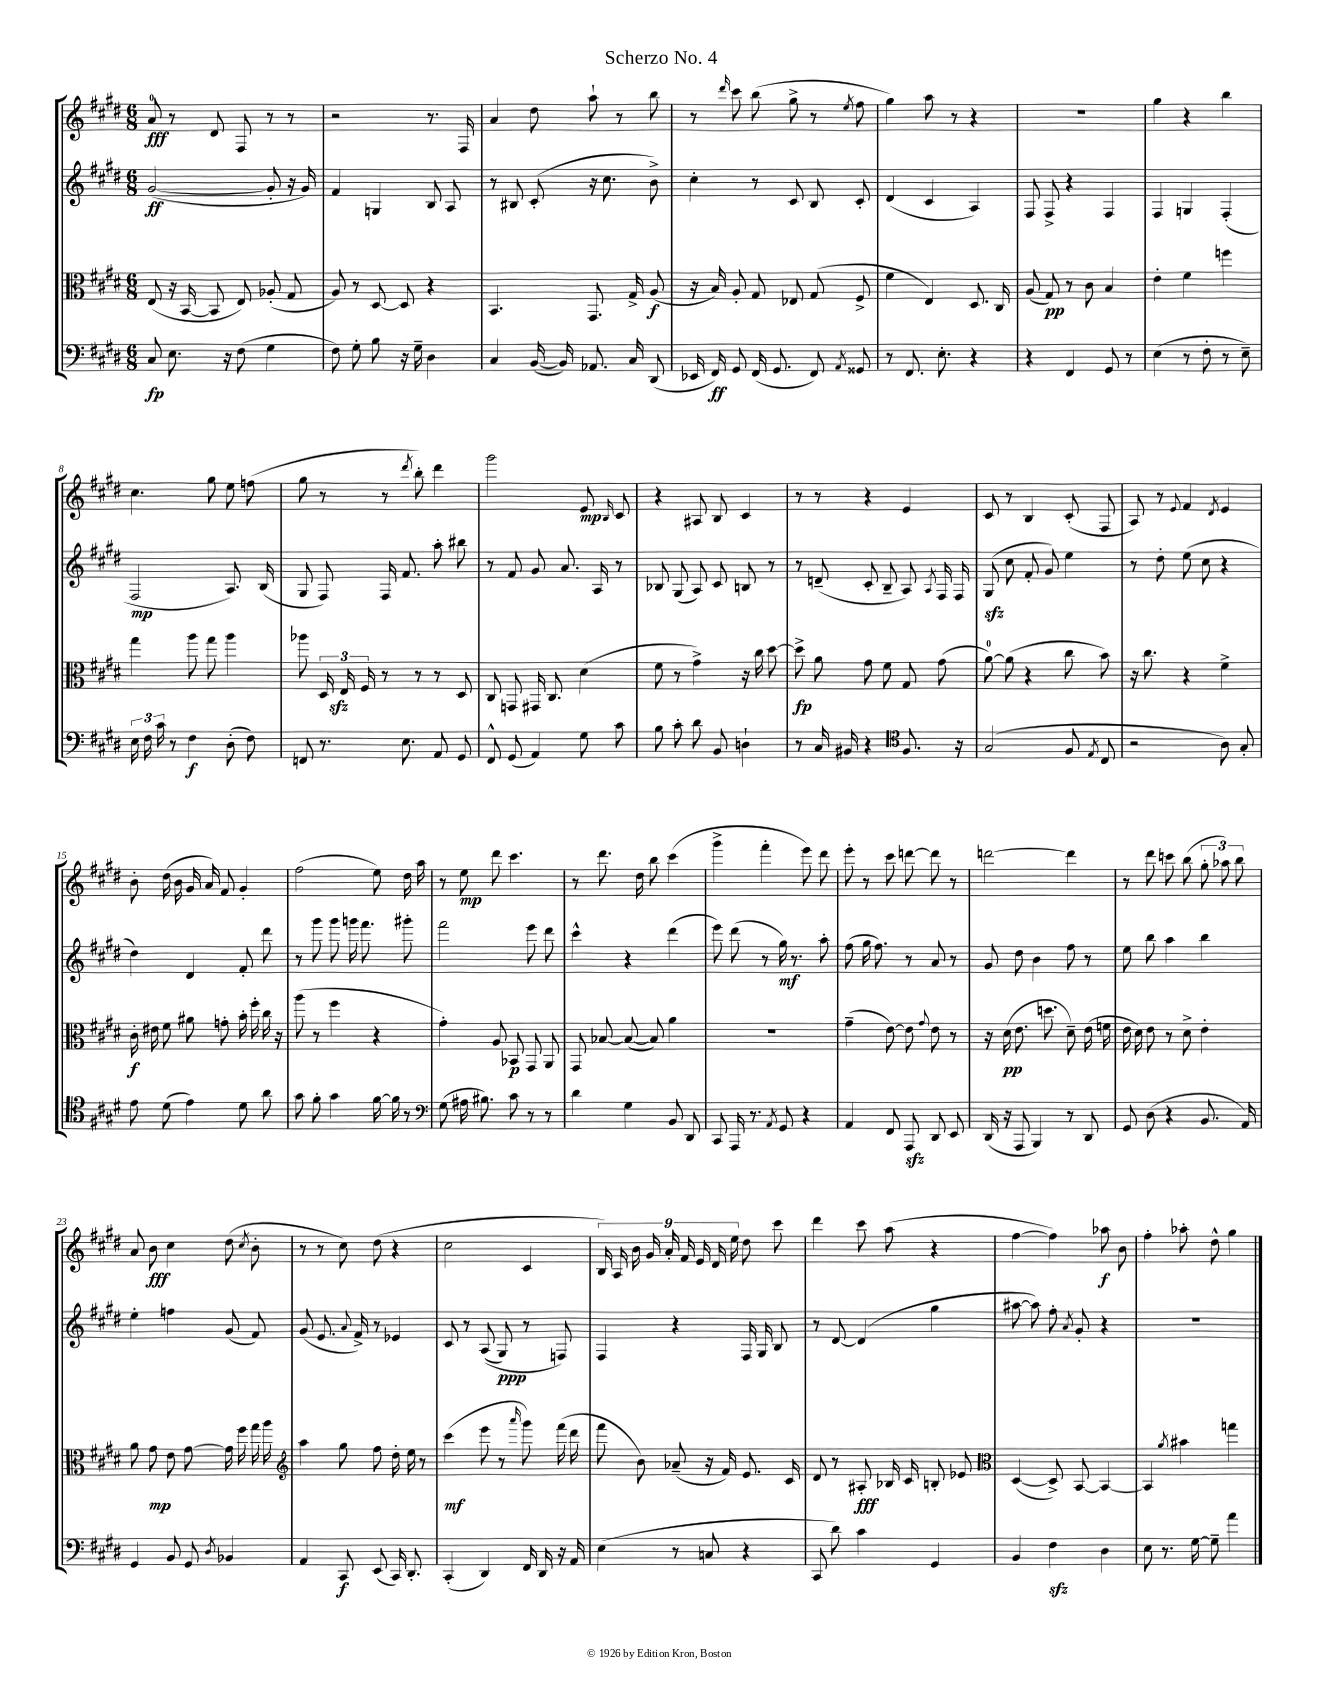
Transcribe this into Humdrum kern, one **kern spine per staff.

**kern	**dynam	**kern	**dynam	**kern	**dynam	**kern	**dynam
*part4	*part4	*part3	*part3	*part2	*part2	*part1	*part1
*staff4	*staff4	*staff3	*staff3	*staff2	*staff2	*staff1	*staff1
*clefF4	*	*clefC3	*	*clefG2	*	*clefG2	*
*k[f#c#g#d#]	*	*k[f#c#g#d#]	*	*k[f#c#g#d#]	*	*k[f#c#g#d#]	*
*M6/8	*	*M6/8	*	*M6/8	*	*M6/8	*
=1	=1	=1	=1	=1	=1	=1	=1
8C#/	fp	(8E/	.	([2g#/	ff	8a/	fff
8.E\	.	16r	.	.	.	8r	.
.	.	[16BB/	.	.	.	.	.
.	.	8BB/]	.	.	.	8d#/	.
16r	.	.	.	.	.	.	.
(8F#\	.	8E/)	.	.	.	8F#/	.
4G#\	.	(8A-X'/	.	8g#'/]	.	8r	.
.	.	8G#/	.	16r	.	8r	.
.	.	.	.	16g#/)	.	.	.
=2	=2	=2	=2	=2	=2	=2	=2
8F#\)	.	8A/)	.	4f#/	.	2r	.
8G#'\	.	8r	.	.	.	.	.
8B\	.	[8D#/	.	4Gn/	.	.	.
16r	.	8D#/]	.	.	.	.	.
16G#~\	.	.	.	.	.	.	.
4D#\	.	4r	.	8B/	.	8.r	.
.	.	.	.	8A/	.	.	.
.	.	.	.	.	.	16F#/	.
=3	=3	=3	=3	=3	=3	=3	=3
4C#/	.	4.BB/	.	8r	.	4a/	.
.	.	.	.	8B#X/	.	.	.
([16BB/	.	.	.	(8c#'/	.	8dd#\	.
16BB/])	.	.	.	.	.	.	.
8.AA-X/	.	8.GG#/	.	16r	.	8aa`\	.
.	.	.	.	8.cc#\	.	.	.
.	.	.	.	.	.	8r	.
16C#/	.	16G#^/	.	.	.	.	.
(8DD#/	.	(8A/	f	8b^\)	.	8bb\	.
=4	=4	=4	=4	=4	=4	=4	=4
16EE-X/	.	16r	.	4cc#'\	.	8r	.
16FF#/)	ff	16B/)	.	.	.	.	.
.	.	.	.	.	.	16qqddd#/	.
8GG#/	.	8A'/	.	.	.	8ccc#\	.
(16FF#/	.	8G#/	.	8r	.	(8bb\	.
8.GG#/	.	.	.	.	.	.	.
.	.	8E-X/	.	8c#/	.	8gg#^\	.
8FF#/)	.	(8G#/	.	8B/	.	8r	.
8qAA/	.	.	.	.	.	8qee/	.
8GG##X/	.	8F#^/	.	8c#'/	.	8ff#\	.
=5	=5	=5	=5	=5	=5	=5	=5
8r	.	4f#\	.	(4d#/	.	4gg#\)	.
8.FF#/	.	.	.	.	.	.	.
.	.	4E/)	.	4c#/	.	8aa\	.
8.E'\	.	.	.	.	.	.	.
.	.	.	.	.	.	8r	.
4r	.	8.D#/	.	4A/)	.	4r	.
.	.	16C#/	.	.	.	.	.
=6	=6	=6	=6	=6	=6	=6	=6
4r	.	(8A/	.	8F#/	.	2.r	.
.	.	8G#/)	pp	8F#^/	.	.	.
4FF#/	.	8r	.	4r	.	.	.
.	.	8c#\	.	.	.	.	.
8GG#/	.	4B/	.	4F#/	.	.	.
8r	.	.	.	.	.	.	.
=7	=7	=7	=7	=7	=7	=7	=7
(4E\	.	4e'\	.	4F#/	.	4gg#\	.
8r	.	4f#\	.	4Gn/	.	4r	.
8F#'\	.	.	.	.	.	.	.
8r	.	4ffn\	.	(4F#'/	.	4bb\	.
8E~\)	.	.	.	.	.	.	.
!!LO:LB:g=z
=8	=8	=8	=8	=8	=8	=8	=8
24E\	.	4gg#\	.	2F#/	mp	4.cc#\	.
24F#\	.	.	.	.	.	.	.
24c#\	.	.	.	.	.	.	.
8r	.	.	.	.	.	.	.
4F#\	f	8aa\	.	.	.	.	.
.	.	8gg#\	.	.	.	8gg#\	.
(8D#'\	.	4aa\	.	8.A/)	.	8ee\	.
8F#\)	.	.	.	.	.	(8ffn\	.
.	.	.	.	(16B/	.	.	.
=9	=9	=9	=9	=9	=9	=9	=9
8FFn/	.	8aa-X\	.	8G#/	.	8gg#\	.
8.r	.	24D#/	.	8F#/)	.	8r	.
.	.	24Ezz/	.	.	.	.	.
.	.	24F#/	.	.	.	.	.
.	.	8r	.	16F#/	.	8r	.
8.E\	.	.	.	8.f#/	.	.	.
.	.	.	.	.	.	8qddd#/	.
.	.	8r	.	.	.	8bb'\)	.
8AA/	.	8r	.	8aa'\	.	4ddd#\	.
8GG#/	.	8D#/	.	8bb#X\	.	.	.
=10	=10	=10	=10	=10	=10	=10	=10
8FF#^^/	.	8C#/	.	8r	.	2ggg#\	.
(8GG#/	.	8GGn/	.	8f#/	.	.	.
4AA/)	.	16GG#X/	.	8g#/	.	.	.
.	.	8.C#/	.	.	.	.	.
.	.	.	.	8.a/	.	.	.
8G#\	.	(4d#\	.	.	.	8e/	mp
.	.	.	.	16A/	.	.	.
.	.	.	.	.	.	16qqB/	.
8c#\	.	.	.	8r	.	8c#/	.
=11	=11	=11	=11	=11	=11	=11	=11
8B\	.	8f#\	.	8B-X/	.	4r	.
8c#'\	.	8r	.	(8G#/	.	.	.
8d#\	.	4g#^\)	.	8A/)	.	8A#X/	.
8BB/	.	.	.	8c#/	.	8B/	.
4Dn`\	.	16r	.	8Bn/	.	4c#/	.
.	.	16cc#\	.	.	.	.	.
.	.	[8dd#\	.	8r	.	.	.
=12	=12	=12	=12	=12	=12	=12	=12
8r	.	8dd#^\]	fp	8r	.	8r	.
16C#/	.	8a\	.	(8dn~/	.	8r	.
16BB#X/	.	.	.	.	.	.	.
4r	.	8g#\	.	8c#'/	.	4r	.
.	.	8f#\	.	8B~/	.	.	.
*clefC4	*	*	*	*	*	*	*
8.F#/	.	8G#/	.	8A/)	.	4e/	.
.	.	.	.	8qA/	.	.	.
.	.	(8g#\	.	16F#/	.	.	.
16r	.	.	.	16F#/	.	.	.
=13	=13	=13	=13	=13	=13	=13	=13
(2G#/	.	[8a\)	.	(8G#zz/	.	8c#/	.
.	.	(8a\]	.	8cc#\	.	8r	.
.	.	4r	.	8f#'/	.	4B/	.
.	.	.	.	8g#/)	.	.	.
8F#/	.	8cc#\	.	4ee\	.	(8c#'/	.
8qE/	.	.	.	.	.	.	.
8C#/	.	8b\)	.	.	.	8F#/	.
=14	=14	=14	=14	=14	=14	=14	=14
2r	.	16r	.	8r	.	8A/)	.
.	.	8.cc#\	.	.	.	.	.
.	.	.	.	8dd#'\	.	8r	.
.	.	.	.	.	.	8qqe/	.
.	.	4r	.	(8ee\	.	4f#/	.
.	.	.	.	8cc#\	.	.	.
.	.	.	.	.	.	8qd#/	.
8A\)	.	4f#^\	.	4r	.	4e/	.
8G#'/	.	.	.	.	.	.	.
!!LO:LB:g=z
=15	=15	=15	=15	=15	=15	=15	=15
8e\	.	16c#'\	f	4dd#\)	.	8b'\	.
.	.	16e#X\	.	.	.	.	.
(8d#\	.	8f#\	.	.	.	(16dd#\	.
.	.	.	.	.	.	16b\	.
4e\)	.	8a#X\	.	4d#/	.	16g#/	.
.	.	.	.	.	.	16a/)	.
.	.	8gn'\	.	.	.	8f#/	.
8d#\	.	16b'\	.	8f#'/	.	4g#'/	.
.	.	16ff#'\	.	.	.	.	.
8a\	.	16cc#\	.	8ddd#\	.	.	.
.	.	16r	.	.	.	.	.
=16	=16	=16	=16	=16	=16	=16	=16
8g#\	.	(8aa\	.	8r	.	(2ff#\	.
8f#'\	.	8r	.	8ggg#\	.	.	.
4g#\	.	4ff#\	.	8ggg#\	.	.	.
.	.	.	.	16gggn\	.	.	.
.	.	.	.	8.fff#\	.	.	.
[16f#\	.	4r	.	.	.	8ee\)	.
16f#\]	.	.	.	.	.	.	.
8r	.	.	.	8ggg#X'\	.	16dd#\	.
.	.	.	.	.	.	16aa\	.
=17	=17	=17	=17	=17	=17	=17	=17
*clefF4	*	*	*	*	*	*	*
(8G#\	.	4g#'\)	.	2fff#\	.	8r	.
16A#X\	.	.	.	.	.	8ee\	mp
8.B#X\)	.	.	.	.	.	.	.
.	.	8A/	.	.	.	8ddd#\	.
8c#\	.	8BB-X/	p	.	.	4.ccc#\	.
8r	.	8GG#/	.	8eee\	.	.	.
8r	.	8AA/	.	8ddd#\	.	.	.
=18	=18	=18	=18	=18	=18	=18	=18
4d#\	.	8GG#/	.	4ccc#^^\	.	8r	.
.	.	[8B-X/	.	.	.	8.ddd#\	.
4G#\	.	(8B-/_	.	4r	.	.	.
.	.	.	.	.	.	16dd#\	.
.	.	8B-/])	.	.	.	8bb\	.
8BB/	.	4a\	.	(4ddd#\	.	(4ccc#\	.
8DD#/	.	.	.	.	.	.	.
=19	=19	=19	=19	=19	=19	=19	=19
8CC#/	.	2.r	.	8eee\)	.	4ggg#^\	.
16AAA/	.	.	.	(8ddd#\	.	.	.
8.r	.	.	.	.	.	.	.
.	.	.	.	8r	.	4fff#'\	.
8qAA/	.	.	.	.	.	.	.
8GG#/	.	.	.	16gg#\)	mf	.	.
.	.	.	.	8.r	.	.	.
4r	.	.	.	.	.	8eee\)	.
.	.	.	.	8aa'\	.	8ddd#\	.
=20	=20	=20	=20	=20	=20	=20	=20
4AA/	.	(4g#~\	.	(8ff#\	.	8eee'\	.
.	.	.	.	16gg#\	.	8r	.
.	.	.	.	8.ff#\)	.	.	.
8FF#/	.	[8e\)	.	.	.	8ccc#\	.
8AAAzz/	.	8e\]	.	8r	.	[8dddn\	.
.	.	8qqg#/	.	.	.	.	.
8DD#/	.	8e\	.	8a/	.	8ddd\]	.
8EE/	.	8r	.	8r	.	8r	.
=21	=21	=21	=21	=21	=21	=21	=21
(16DD#/	.	16r	.	8g#/	.	[2dddn\	.
16r	.	(16d#\	pp	.	.	.	.
8AAA/	.	8.e\	.	8dd#\	.	.	.
4BBB/)	.	.	.	4b\	.	.	.
.	.	8.ddn\	.	.	.	.	.
8r	.	8d#~\)	.	8ff#\	.	4ddd\]	.
8DD#/	.	(16e\	.	8r	.	.	.
.	.	16fn\	.	.	.	.	.
=22	=22	=22	=22	=22	=22	=22	=22
8GG#/	.	16e\	.	8ee\	.	8r	.
.	.	16d#\)	.	.	.	.	.
(8D#\	.	8e\	.	8bb\	.	8ddd#\	.
4r	.	8r	.	4aa\	.	8cccn\	.
.	.	8d#^\	.	.	.	(8bb\	.
8.BB/	.	4e'\	.	4bb\	.	12gg#'\	.
.	.	.	.	.	.	12aa-X\)	.
.	.	.	.	.	.	12bb\	.
16AA/)	.	.	.	.	.	.	.
!!LO:LB:g=z
=23	=23	=23	=23	=23	=23	=23	=23
4GG#/	.	8a\	.	4ee'\	.	8a/	.
.	.	8g#\	mp	.	.	8b\	fff
8BB/	.	8e\	.	4ffn\	.	4cc#\	.
8GG#/	.	[8g#\	.	.	.	.	.
8qD#/	.	.	.	.	.	.	.
4BB-X/	.	16g#\]	.	(8g#/	.	(8dd#\	.
.	.	16ff#\	.	.	.	.	.
.	.	.	.	.	.	8qcc#/	.
.	.	16gg#\	.	8f#/)	.	8b'\	.
.	.	16aa\	.	.	.	.	.
=24	=24	=24	=24	=24	=24	=24	=24
*	*	*clefG2	*	*	*	*	*
4AA/	.	4aa\	.	(8g#/	.	8r	.
.	.	.	.	8.e/	.	8r	.
8CC#/	f	8gg#\	.	.	.	8cc#\)	.
.	.	.	.	8qqa/	.	.	.
.	.	.	.	16f#^/)	.	.	.
(8EE/	.	8ff#\	.	8r	.	(8dd#\	.
16CC#/)	.	16dd#'\	.	4e-X/	.	4r	.
8.DD#'/	.	16ee\	.	.	.	.	.
.	.	8r	.	.	.	.	.
=25	=25	=25	=25	=25	=25	=25	=25
(4CC#'/	.	(4ccc#\	mf	8c#/	.	2cc#\	.
.	.	.	.	8r	.	.	.
4DD#/)	.	8eee\	.	((8A/	.	.	.
.	.	8r	.	8G#/)	ppp	.	.
.	.	16qqaaa/	.	.	.	.	.
16FF#/	.	8ggg#\)	.	8r	.	4c#/	.
16DD#/	.	.	.	.	.	.	.
16r	.	(16fff#\	.	8Fn/)	.	.	.
16AA/	.	16ddd#\	.	.	.	.	.
=26	=26	=26	=26	=26	=26	=26	=26
(4E\	.	8fff#\	.	4F#/	.	18B/)	.
.	.	.	.	.	.	18A/	.
.	.	.	.	.	.	18b\	.
.	.	8b\)	.	.	.	.	.
.	.	.	.	.	.	18g#/	.
.	.	.	.	.	.	18a'/	.
8r	.	(8a-X~/	.	4r	.	.	.
.	.	.	.	.	.	18f#/	.
.	.	.	.	.	.	18e/	.
8Cn/	.	16r	.	.	.	.	.
.	.	.	.	.	.	18d#/	.
.	.	16f#/)	.	.	.	.	.
.	.	.	.	.	.	18ee\	.
4r	.	8.e/	.	16F#/	.	8dd#\	.
.	.	.	.	16G#/	.	.	.
.	.	.	.	8B/	.	8ccc#\	.
.	.	16c#/	.	.	.	.	.
=27	=27	=27	=27	=27	=27	=27	=27
8CC#/	.	8d#/	.	8r	.	4ddd#\	.
8d#\)	.	8r	.	[8d#/	.	.	.
4c#\	.	8A#X'/	fff	(4d#/]	.	8ccc#\	.
.	.	16B-X/	.	.	.	(8aa\	.
.	.	16c#/	.	.	.	.	.
4GG#/	.	8Bn'/	.	4gg#\	.	4r	.
.	.	8e-X/	.	.	.	.	.
=28	=28	=28	=28	=28	=28	=28	=28
*	*	*clefC3	*	*	*	*	*
4BB/	.	([4D#/	.	[8aa#X\	.	[4ff#\	.
.	.	.	.	8aa#\])	.	.	.
4F#zz\	.	8D#^/])	.	8ff#'\	.	4ff#\])	.
.	.	.	.	8qa/	.	.	.
.	.	[8BB/	.	8g#'/	.	.	.
4D#\	.	4BB/_	.	4r	.	8aa-X\	f
.	.	.	.	.	.	8b\	.
=29	=29	=29	=29	=29	=29	=29	=29
8E\	.	4BB/]	.	2.r	.	4ff#'\	.
8.r	.	.	.	.	.	.	.
.	.	8qa/	.	.	.	.	.
.	.	4b#X\	.	.	.	8aa-X'\	.
[16G#\	.	.	.	.	.	.	.
8G#~\]	.	.	.	.	.	8dd#^^\	.
4a\	.	4ggn\	.	.	.	4gg#\	.
==	==	==	==	==	==	==	==
*-	*-	*-	*-	*-	*-	*-	*-
